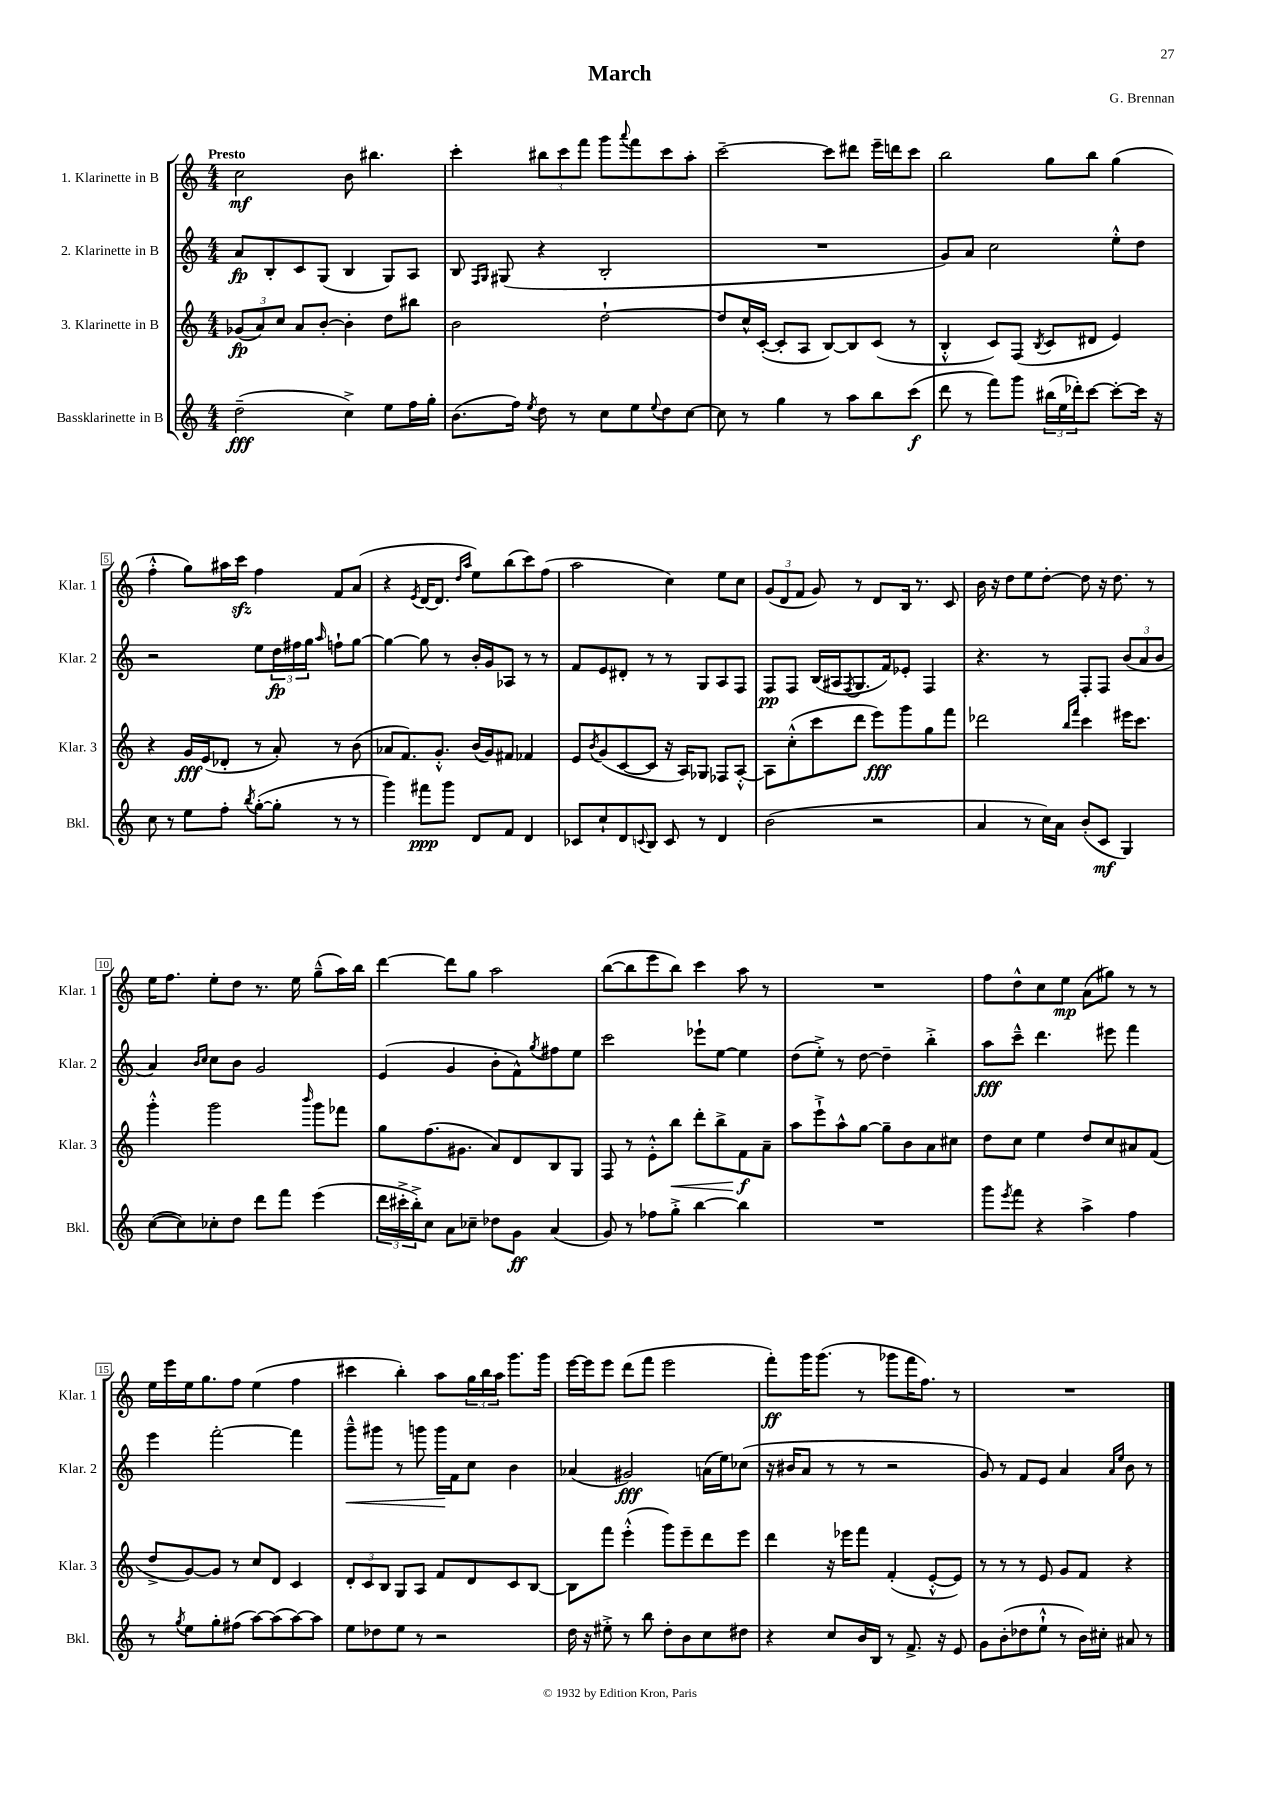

**kern	**dynam	**kern	**dynam	**kern	**dynam	**kern	**dynam
*part4	*part4	*part3	*part3	*part2	*part2	*part1	*part1
*staff4	*staff4	*staff3	*staff3	*staff2	*staff2	*staff1	*staff1
*I"Bassklarinette in B	*	*I"3. Klarinette in B	*	*I"2. Klarinette in B	*	*I"1. Klarinette in B	*
*I'Bkl.	*	*I'Klar. 3	*	*I'Klar. 2	*	*I'Klar. 1	*
*clefG2	*	*clefG2	*	*clefG2	*	*clefG2	*
*k[]	*	*k[]	*	*k[]	*	*k[]	*
*M4/4	*	*M4/4	*	*M4/4	*	*M4/4	*
=1	=1	=1	=1	=1	=1	=1	=1
!	!	!	!	!	!	!LO:TX:a:B:t=Presto	!
(2dd~\	fff	(12g-X/L	fp	8a/L	fp	2cc\	mf
.	.	12a/)	.	.	.	.	.
.	.	.	.	8B'/	.	.	.
.	.	12cc/J	.	.	.	.	.
.	.	8a/L	.	8c/	.	.	.
.	.	[8b'/J	.	(8G/J	.	.	.
4cc^\)	.	4b'\]	.	4B/	.	8b\	.
.	.	.	.	.	.	4.bb#X\	.
8ee\L	.	8dd\L	.	8G/L)	.	.	.
16ff\L	.	8bb#X\J	.	8A/J	.	.	.
16gg'\JJ	.	.	.	.	.	.	.
=2	=2	=2	=2	=2	=2	=2	=2
(8.b\L	.	2b\	.	8B/	.	4ccc'\	.
.	.	.	.	16qqF/LL	.	.	.
.	.	.	.	16qqG/JJ	.	.	.
.	.	.	.	(8G#X/	.	.	.
16ff\Jk)	.	.	.	.	.	.	.
8qee/	.	.	.	.	.	.	.
8dd\	.	.	.	4r	.	12bb#X\L	.
.	.	.	.	.	.	12ccc\	.
8r	.	.	.	.	.	.	.
.	.	.	.	.	.	12fff\J	.
8cc\L	.	[2dd`\	.	2B'/	.	8ggg\L	.
.	.	.	.	.	.	8qqaaa/	.
8ee\	.	.	.	.	.	8fff\	.
8qqee/	.	.	.	.	.	.	.
8dd\	.	.	.	.	.	8ccc\	.
[8cc\J	.	.	.	.	.	8aa'\J	.
=3	=3	=3	=3	=3	=3	=3	=3
8cc\]	.	8dd/L]	.	1r	.	[2ccc~\	.
8r	.	16cc^^/L	.	.	.	.	.
.	.	([16c'/JJ	.	.	.	.	.
4gg\	.	8c'/L]	.	.	.	.	.
.	.	8A/J	.	.	.	.	.
8r	.	[8B/L)	.	.	.	8ccc\L]	.
8aa\L	.	8B/]	.	.	.	8ddd#X\J	.
8bb\	.	(8c/J	.	.	.	16eee~\LL	.
.	.	.	.	.	.	16dddn\J	.
(8ccc\J	f	8r	.	.	.	8ccc\J	.
=4	=4	=4	=4	=4	=4	=4	=4
8ddd\	.	4B'^^/	.	8g/L)	.	2bb\	.
8r	.	.	.	8a/J	.	.	.
8fff\L)	.	8c/L)	.	2cc\	.	.	.
8ggg\J	.	(8F/J	.	.	.	.	.
.	.	8qB/	.	.	.	.	.
(24bb#X\LL	.	8c/L	.	.	.	8gg\L	.
24ee\	.	.	.	.	.	.	.
24ddd-X'\J)	.	.	.	.	.	.	.
[8ccc\J	.	8d#X/J	.	.	.	8bb\J	.
8ccc'\L_	.	4e/)	.	8ee'^^\L	.	(4gg\	.
16ccc\Jk]	.	.	.	8dd\J	.	.	.
16r	.	.	.	.	.	.	.
!!LO:LB:g=z
=5	=5	=5	=5	=5	=5	=5	=5
8cc\	.	4r	.	2r	.	4ff'^^\	.
8r	.	.	.	.	.	.	.
8ee\L	.	16g/LL	fff	.	.	8gg\L)	.
.	.	(16e/J	.	.	.	.	.
8ff'\J	.	8d-X'/J	.	.	.	16aa#X\L	.
.	.	.	.	.	.	16ccczz\JJ	.
8qbb/	.	.	.	.	.	.	.
([8gg'\L	.	8r	.	8ee\L	.	4ff\	.
8gg'\J]	.	8a'/)	.	24dd\L	fp	.	.
.	.	.	.	24ff#X\	.	.	.
.	.	.	.	24gg\JJ	.	.	.
.	.	.	.	16qqaa/	.	.	.
8r	.	8r	.	8ffn`\L	.	8f/L	.
8r	.	(8b\	.	[8gg\J	.	(8a/J	.
=6	=6	=6	=6	=6	=6	=6	=6
4ggg\)	.	8a-X/L	.	4gg\_	.	4r	.
.	.	8.f/)	.	.	.	.	.
.	.	.	.	.	.	8qe/	.
8fff#X\L	ppp	.	.	8gg\]	.	[16d/KL	.
.	.	8.g'^^/J	.	.	.	8.d/J]	.
8ggg\J	.	.	.	8r	.	.	.
.	.	.	.	.	.	16qqdd/LL	.
.	.	.	.	.	.	16qqaa/JJ	.
8d/L	.	(16b/LL	.	16b'/LL	.	8ee\L)	.
.	.	16g/J)	.	16g/J	.	.	.
8f/J	.	8f#X/J	.	8A-X/J	.	(8bb\	.
4d/	.	4f-X/	.	8r	.	8ccc\)	.
.	.	.	.	8r	.	(8ff\J	.
=7	=7	=7	=7	=7	=7	=7	=7
8c-X/L	.	8e/L	.	8f/L	.	2aa\	.
.	.	8qb/	.	.	.	.	.
8cc`/	.	(8g/	.	8e/	.	.	.
8d/	.	[8c/	.	8d#X'/J	.	.	.
8qqcn/	.	.	.	.	.	.	.
8B/J	.	8c/J]	.	8r	.	.	.
8c/	.	16r	.	8r	.	4cc\)	.
.	.	16A/KL)	.	.	.	.	.
8r	.	8G-X/J	.	8G/L	.	.	.
4d/	.	8F-X/L	.	8A/	.	8ee\L	.
.	.	[8A'^^/J	.	8F/J	.	8cc\J	.
=8	=8	=8	=8	=8	=8	=8	=8
(2b\	.	8A\L]	.	8F/L	pp	(12g/L	.
.	.	.	.	.	.	12d/	.
.	.	(8cc'^^\	.	8F/J	.	.	.
.	.	.	.	.	.	12f/J	.
.	.	8ccc\	.	(16B/LL	.	8g/)	.
.	.	.	.	16A#X/J	.	.	.
.	.	.	.	8qF/	.	.	.
.	.	8ddd\J	.	8.G/	.	8r	.
2r	.	8eee\L)	fff	.	.	8d/L	.
.	.	.	.	16f/k)	.	.	.
.	.	8ggg\	.	8e-X'/J	.	16B/Jk	.
.	.	.	.	.	.	8.r	.
.	.	8gg\	.	4F/	.	.	.
.	.	8fff\J	.	.	.	8c/	.
=9	=9	=9	=9	=9	=9	=9	=9
4a/	.	2ddd-X\	.	4.r	.	16b\	.
.	.	.	.	.	.	16r	.
.	.	.	.	.	.	8dd\L	.
8r	.	.	.	.	.	8ee\	.
16cc\LL)	.	.	.	8r	.	[8dd'\J	.
16a\JJ	.	.	.	.	.	.	.
.	.	16qqbb/LL	.	.	.	.	.
.	.	16qqfff/JJ	.	.	.	.	.
(8b'/L	.	4ccc\	.	8F'/L	.	8dd\]	.
8c/J	mf	.	.	8F/J	.	16r	.
.	.	.	.	.	.	8.dd\	.
4G/)	.	16eee#X\KL	.	(12b/L	.	.	.
.	.	8.ccc\J	.	.	.	.	.
.	.	.	.	12a/	.	.	.
.	.	.	.	.	.	8r	.
.	.	.	.	12b/J	.	.	.
!!LO:LB:g=z
=10	=10	=10	=10	=10	=10	=10	=10
([8cc\L	.	4ggg'^^\	.	4a/)	.	16ee\KL	.
.	.	.	.	.	.	8.ff\J	.
8cc\])	.	.	.	.	.	.	.
.	.	.	.	16qqb/LL	.	.	.
.	.	.	.	16qqcc/JJ	.	.	.
8cc-X'\	.	2ggg\	.	8cc\L	.	8ee'\L	.
8dd\J	.	.	.	8b\J	.	8dd\J	.
8ddd\L	.	.	.	2g/	.	8.r	.
8fff\J	.	.	.	.	.	.	.
.	.	.	.	.	.	16ee\	.
.	.	16qqbbb/	.	.	.	.	.
(4eee\	.	8ggg\L	.	.	.	(8gg~^^\L	.
.	.	8fff-X\J	.	.	.	16aa\L)	.
.	.	.	.	.	.	16bb\JJ	.
=11	=11	=11	=11	=11	=11	=11	=11
24ddd\LL	.	8gg\L	.	(4e/	.	[4ddd\	.
24ccc#X'^\	.	.	.	.	.	.	.
24bb'^\J)	.	.	.	.	.	.	.
8cc\J	.	(8.ff\	.	.	.	.	.
8a\L	.	.	.	4g/	.	8ddd\L]	.
.	.	8.g#X\J	.	.	.	.	.
8cc-X~\J	.	.	.	.	.	8gg\J	.
8dd-X\L	.	8a/L)	.	8b'\L	.	2aa\	.
8g\J	ff	8d/	.	8f^^\)	.	.	.
.	.	.	.	8qgg/	.	.	.
(4a/	.	8B/	.	8ff#X\	.	.	.
.	.	8G/J	.	8ee\J	.	.	.
=12	=12	=12	=12	=12	=12	=12	=12
8g/)	.	8F/	.	2ccc\	.	([8bb\L	.
8r	.	8r	.	.	.	8bb\]	.
8ff-X\L	.	8e'^^\L	.	.	.	8eee\	.
!	!	!	!LO:HP:b	!	!	!	!
8gg'^\J	.	8bb\J	<	.	.	8bb\J)	.
[4bb\	.	8ddd'\L	.	8eee-X`\L	.	4ccc\	.
.	.	8bb^\	.	[8ee\J	.	.	.
4bb\]	.	8f\	f	4ee\]	.	8aa\	.
.	.	8a~\J	[	.	.	8r	.
=13	=13	=13	=13	=13	=13	=13	=13
1r	.	8aa\L	.	(8dd\L	.	1r	.
.	.	8eee`^\	.	8ee'^\J)	.	.	.
.	.	8aa^^\	.	8r	.	.	.
.	.	[8gg\J	.	[8dd\	.	.	.
.	.	8gg~\L]	.	4dd~\]	.	.	.
.	.	8b\	.	.	.	.	.
.	.	8a\	.	4bb'^\	.	.	.
.	.	8cc#X\J	.	.	.	.	.
=14	=14	=14	=14	=14	=14	=14	=14
8ggg\L	.	8dd\L	.	8aa\L	fff	8ff\L	.
8qeee/	.	.	.	.	.	.	.
8fff\J	.	8cc\J	.	8ccc~^^\J	.	8dd^^\	.
4r	.	4ee\	.	4.ddd\	.	8cc\	.
.	.	.	.	.	.	8ee\J	mp
4aa^\	.	8dd/L	.	.	.	(8a\L	.
.	.	8cc/	.	8eee#X\	.	8gg#X\J)	.
4ff\	.	8a#X/	.	4fff\	.	8r	.
.	.	(8f/J	.	.	.	8r	.
!!LO:LB:g=z
=15	=15	=15	=15	=15	=15	=15	=15
8r	.	8dd^/L	.	4eee\	.	16ee\LL	.
.	.	.	.	.	.	16eee\	.
8qgg/	.	.	.	.	.	.	.
8ee\L	.	[8g/)	.	.	.	16ee\J	.
.	.	.	.	.	.	8.gg\	.
8gg'\	.	8g/J]	.	[2fff'\	.	.	.
(8ff#X\J	.	8r	.	.	.	8ff\J	.
[8aa\L)	.	8cc/L	.	.	.	(4ee\	.
(8aa\]	.	8d/J	.	.	.	.	.
[8aa\)	.	4c/	.	4fff\]	.	4ff\	.
8aa\J]	.	.	.	.	.	.	.
=16	=16	=16	=16	=16	=16	=16	=16
!	!	!	!	!	!LO:HP:b	!	!
8ee\L	.	12d'/L	.	8ggg~^^\L	<	4ccc#X\	.
.	.	12c/	.	.	.	.	.
8dd-X\	.	.	.	8ggg#X\J	.	.	.
.	.	12B/J	.	.	.	.	.
8ee\J	.	8G/L	.	8r	.	4bb'\)	.
8r	.	8A/J	.	8gggn\	.	.	.
2r	.	8f/L	.	16ggg\LL	.	8aa\L	.
.	.	.	.	16f\J	[	.	.
.	.	8d/	.	8cc\J	.	24gg\L	.
.	.	.	.	.	.	24bb\	.
.	.	.	.	.	.	24aa\JJ	.
.	.	8c/	.	4b\	.	8.ggg\L	.
.	.	[8B/J	.	.	.	.	.
.	.	.	.	.	.	16ggg\Jk	.
=17	=17	=17	=17	=17	=17	=17	=17
16dd\	.	8B\L]	.	(4a-X/	.	[16eee\LL	.
16r	.	.	.	.	.	16eee\J]	.
8ee#X'^\	.	8fff\J	.	.	.	8eee\J	.
8r	.	(4eee'^^\	.	2g#X/)	fff	(8ddd\L	.
8bb\	.	.	.	.	.	8fff\J	.
8dd'\L	.	8ggg\L)	.	.	.	2eee\	.
8b\	.	8eee~\	.	.	.	.	.
8cc\	.	8ddd\	.	(16an\LL	.	.	.
.	.	.	.	16ee\J)	.	.	.
8dd#X\J	.	8eee\J	.	(8cc-X\J	.	.	.
=18	=18	=18	=18	=18	=18	=18	=18
4r	.	4ddd\	.	16r	.	8fff'\L)	ff
.	.	.	.	16b#X/KL	.	.	.
.	.	.	.	8a/J	.	16ggg\K	.
.	.	.	.	.	.	(8.ggg\J	.
8cc/L	.	16r	.	8r	.	.	.
.	.	16eee-X\KL	.	.	.	.	.
16b/L	.	8fff\J	.	8r	.	8r	.
16B/JJ	.	.	.	.	.	.	.
8r	.	(4f'/	.	2r	.	8ggg-X\L	.
8.f^/	.	.	.	.	.	16fff\K	.
.	.	.	.	.	.	8.ff\J)	.
.	.	[8e'^^/L	.	.	.	.	.
16r	.	.	.	.	.	.	.
8e/	.	8e/J])	.	.	.	8r	.
=19	=19	=19	=19	=19	=19	=19	=19
8g\L	.	8r	.	8g/)	.	1r	.
(8b'\	.	8r	.	8r	.	.	.
8dd-X\	.	8r	.	8f/L	.	.	.
8ee`^^\J	.	8e/	.	8e/J	.	.	.
8r	.	8g/L	.	4a/	.	.	.
16b\LL)	.	8f/J	.	.	.	.	.
16cc#X'\JJ	.	.	.	.	.	.	.
.	.	.	.	16qqa/LL	.	.	.
.	.	.	.	16qqee/JJ	.	.	.
8a#X/	.	4r	.	8b\	.	.	.
8r	.	.	.	8r	.	.	.
==	==	==	==	==	==	==	==
*-	*-	*-	*-	*-	*-	*-	*-
